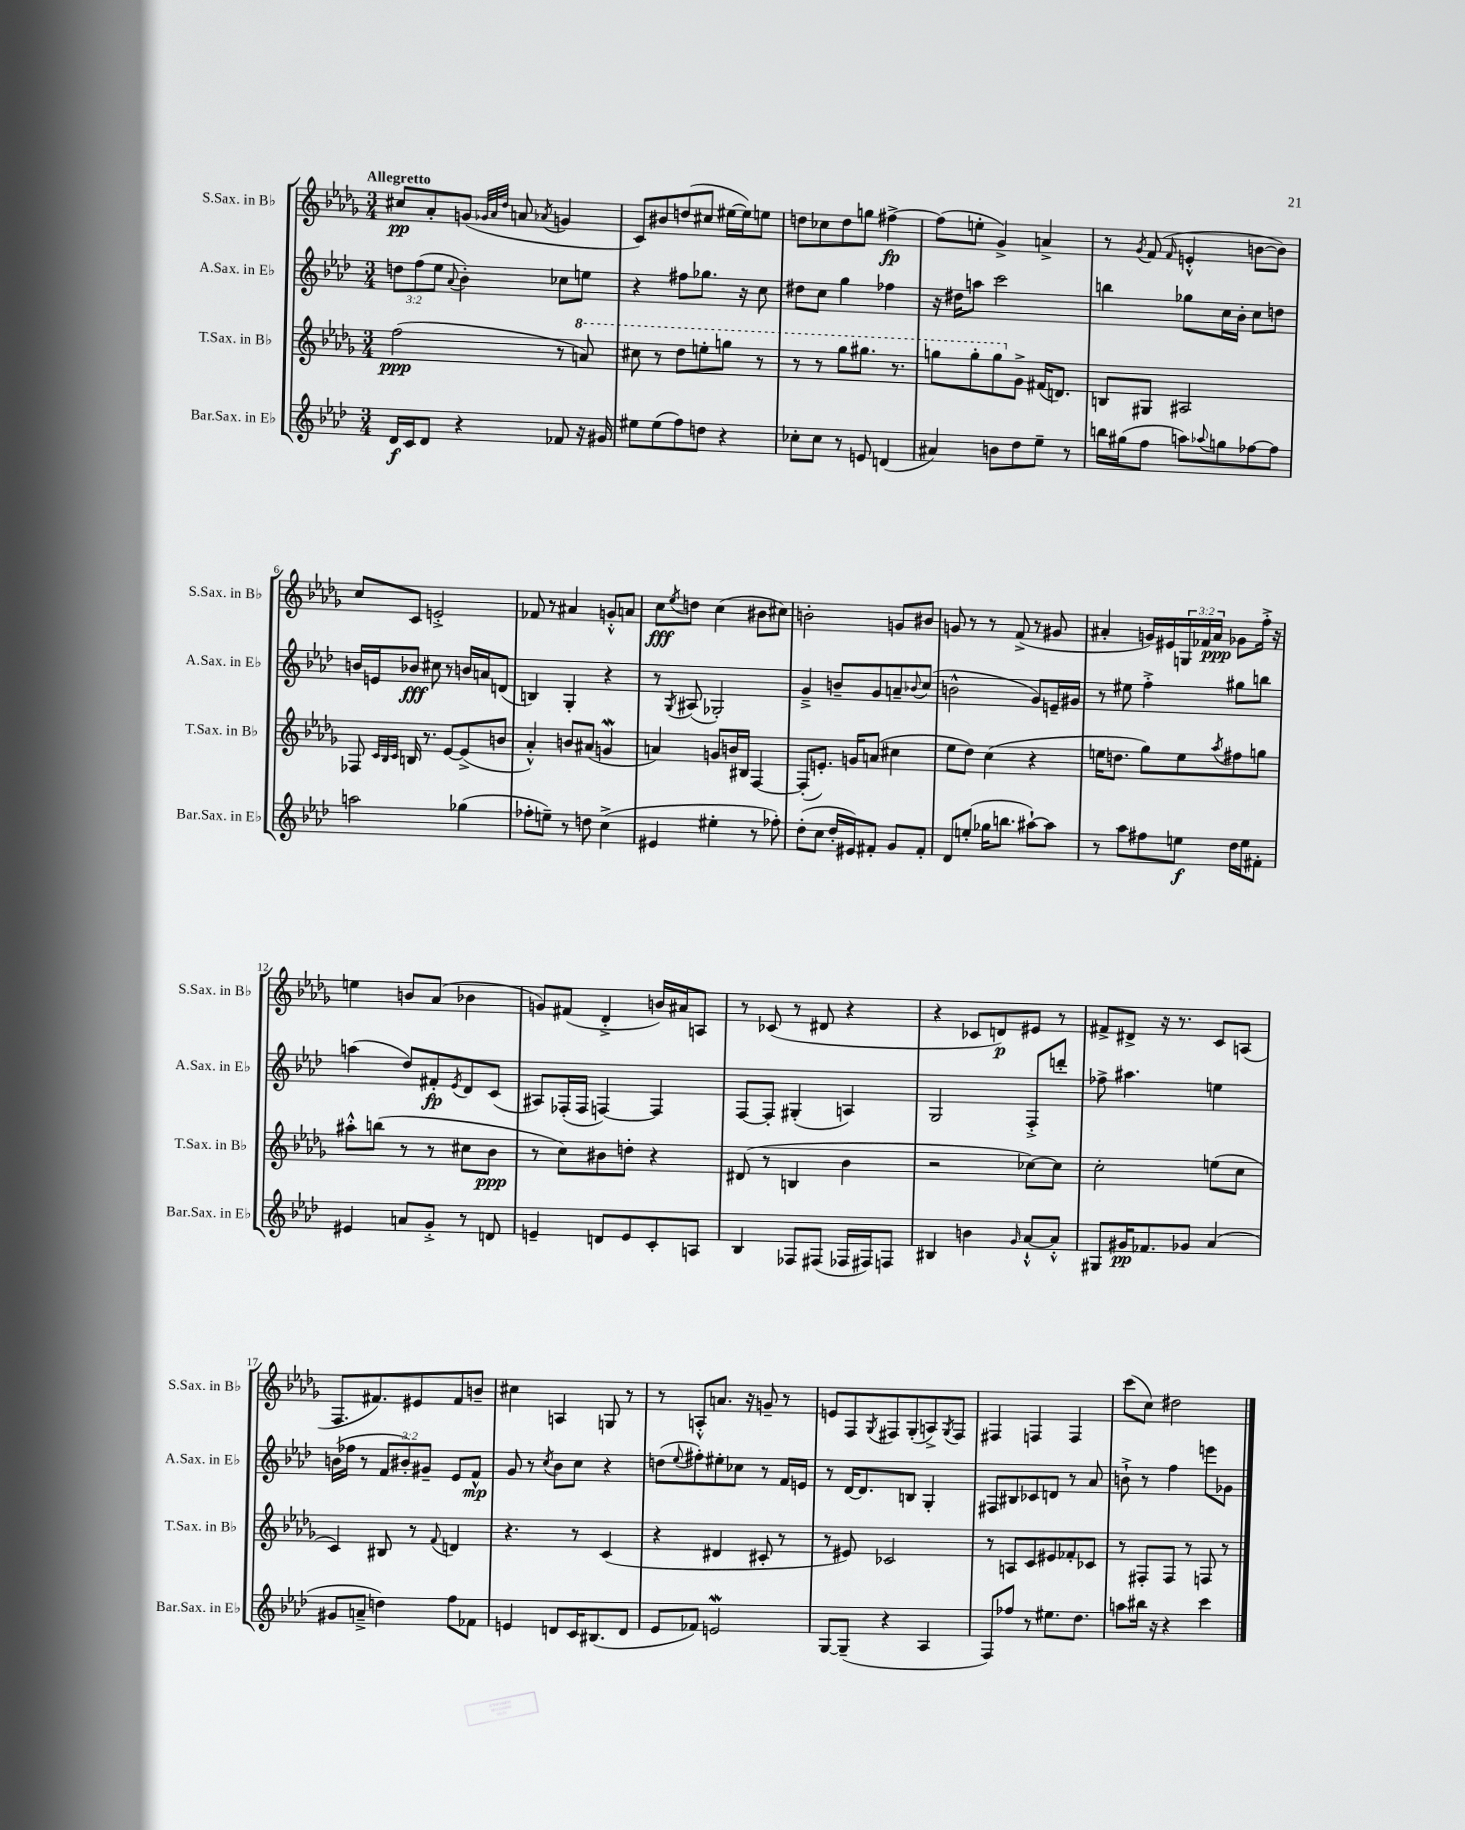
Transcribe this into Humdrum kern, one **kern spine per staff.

**kern	**kern	**kern	**kern
*staff4	*staff3	*staff2	*staff1
*clefG2	*clefG2	*clefG2	*clefG2
*k[b-e-a-d-]	*k[b-e-a-d-g-]	*k[b-e-a-d-]	*k[b-e-a-d-g-]
*M3/4	*M3/4	*M3/4	*M3/4
16d-	(2ff	12dd	8cc#
16c	.	.	.
.	.	(12ff	.
8d-	.	.	8a-'
.	.	12ee-	.
.	.	8qqa-	.
4r	.	4b-')	(8g
.	.	.	32qqg-
.	.	.	32qqa-
.	.	.	32qqdd-
.	.	.	8a
.	.	.	8qa-
8f-	8r	8cc-	4g
16r	8aa)	8ee	.
16g#	.	.	.
=	=	=	=
8ee#	8ccc#	4r	8c)
(8ee#	8r	.	8b#
8ff)	8ddd-	8ff#	(8dd
8dd	8eee'	8.gg-	8cc#
4r	8ggg	.	[16ee#
.	.	16r	16ee#])
.	8r	8cc	8ee
=	=	=	=
8cc-'	8r	8dd#	8dd
8cc-	8r	8cc	8cc-
8r	8ggg-	4gg	8dd
8e	8.ggg#	.	8gg
(4d	.	4ff-	[4ff#^
.	8.r	.	.
=	=	=	=
4a#)	8ggg	16r	(8ff#]
.	.	16dd#	.
.	8ggg'	8aa	8ee'
8b	8ggg	2ccc	4g-^)
8dd-	8g-^	.	.
8ee-~	(16f#	.	4a^
.	8.d)	.	.
8r	.	.	.
=	=	=	=
16bb	8B	4bb	8r
(16gg#	.	.	.
.	.	.	8qg-
8ff	8G#	.	(8f
.	.	.	16qqf
8aa)	2A#	8gg-	4e'^^
8qqaa-	.	.	.
8gg	.	16cc	.
.	.	16b-'	.
[8ff-	.	8cc	[8b
8ff-]	.	8dd	8b])
=	=	=	=
2aa	8F-	16b	8cc
.	.	16e	.
.	32qqc	.	.
.	32qqB-	.	.
.	32qqc	.	.
.	16B	8b-	8c
.	8.r	.	.
.	.	8cc#	2e'^
.	[8e-	8r	.
(4gg-	(8e-^]	16b	.
.	.	16a	.
.	8b	(8d	.
=	=	=	=
8ff-'	4a-'^^)	4B)	8f-
8ee~)	.	.	8r
8r	8b	4G'	4a#
8dd	(8a#	.	.
(4cc^	4g	4r	8g'^^
.	.	.	8a
=	=	=	=
4e#	4a)	8r	8cc
.	.	8qG	8qee-
.	.	(8A#	8dd
4ee#'	8g	2G-')	(4cc
.	16b	.	.
.	16B#	.	.
8r	[4F	.	8b#
8ff-')	.	.	8cc#)
=	=	=	=
(8dd-'	(8F']	4g~^	2b'
8cc	8.e')	.	.
16dd-'	.	8b~	.
16e#)	16g	.	.
8f#'	(8a	8g	.
8g	4cc#	8a~	8g
.	.	8qqb-	.
8f#'	.	(8cc	8b#
=	=	=	=
8d-	8ee-	2b^^	8g
(8ee'	8dd-)	.	8r
16gg-	(4cc	.	8r
8.bb	.	.	.
.	.	.	(8f^
[8aa#`)	4r	8g)	8r
8aa#]	.	16e~	8g#
.	.	16g#	.
=	=	=	=
8r	16ee	8r	4a#'
.	8.dd	.	.
8aa-	.	8ee#	.
8ff#	8gg-)	4ff'^	16g)
.	.	.	16e#
8ee	8ee	.	24G
.	.	.	24f-
.	.	.	24a#
.	8qaa-	.	.
16dd-	8ff#	8gg#	8g-
16ee	.	.	.
8f#'	8gg	8bb	16ff'^
.	.	.	16r
=	=	=	=
4e#	8aa#'^^	(4aa	4ee
.	(8bb	.	.
8a	8r	8dd-)	8b
8g'^	8r	8f#'	(8a-
.	.	8qe-	.
8r	8cc#	8d-	4b-
8d	8b-	(8c	.
=	=	=	=
4e~	8r	8A#)	8g)
.	8cc)	(16F-'	(8f#
.	.	16F-	.
8d	8b#	[4F)	4d-'^
8e	8dd'	.	.
8c'	4r	4F]	16b)
.	.	.	16a#
8A	.	.	8A
=	=	=	=
4B-	(8d#	[8F	8r
.	8r	8F']	(8c-
8F-	4B	(4G#'	8r
(8F#	.	.	8d#
16F-	4b-	4A)	4r
16F#)	.	.	.
8F	.	.	.
=	=	=	=
4B#	2r	2G	4r
4b	.	.	8c-
.	.	.	8d)
16qqg	.	.	.
[8a-`^^	[8cc-)	8F'^	8e#
8a-'^^]	8cc-]	8ddd'	8r
=	=	=	=
8G#	2cc'	8ff-^	8f#^
16g#	.	4.aa#	8d#^
8.f-	.	.	.
.	.	.	16r
.	.	.	8.r
8g-	.	.	.
(4a-	(8ee	4ee	8c
.	8cc	.	(8A
=	=	=	=
8g#	4c)	(16b	8.F
.	.	16ff-	.
8a~^	.	8r	.
.	.	.	8.f#)
4dd)	8B#	12f	.
.	.	12b#')	.
.	8r	.	8e#
.	.	12g#~	.
.	8qqf	.	.
8ff	4d	8e-	8f#
8f-	.	8f^^	8b~
=	=	=	=
4e	4.r	8g	4cc#
.	.	8r	.
.	.	8qcc	.
8d	.	8b-	4A
16c	8r	8cc	.
(8.B#	.	.	.
.	(4c	4r	8G
8d	.	.	8r
=	=	=	=
8e-	4r	(8dd	8r
.	.	8qqee-	.
8f-)	.	8ff#')	8A'^^
2e	4d#	8ee#'	8.a
.	.	8cc-	.
.	.	.	16r
.	8c#'	8r	8g~
.	8r	16f	8r
.	.	16e	.
=	=	=	=
[8G	8r	8r	8e
(8G~]	8e#)	[16d-	8F
.	.	8.d-]	.
.	.	.	8qG-
4r	2c-	.	8F#
.	.	8B	(8G-'
4A-	.	4G'	8A^)
.	.	.	8qG-
.	.	.	8F#
=	=	=	=
8F)	8r	8F#	4F#
8ff-	8A	8B#	.
8r	8c	8c-	4F
8.ee#	8e#	8d	.
.	8f-'	8r	4F
8.dd-	.	.	.
.	8c-	8a-	.
=	=	=	=
8aa	8r	8b`^	(8ccc
16bb#	8F#'	8r	8cc)
16r	.	.	.
4r	8F#	4ff	2dd#
.	8r	.	.
4ccc	8F	8eee	.
.	8r	8g-	.
==	==	==	==
*-	*-	*-	*-
